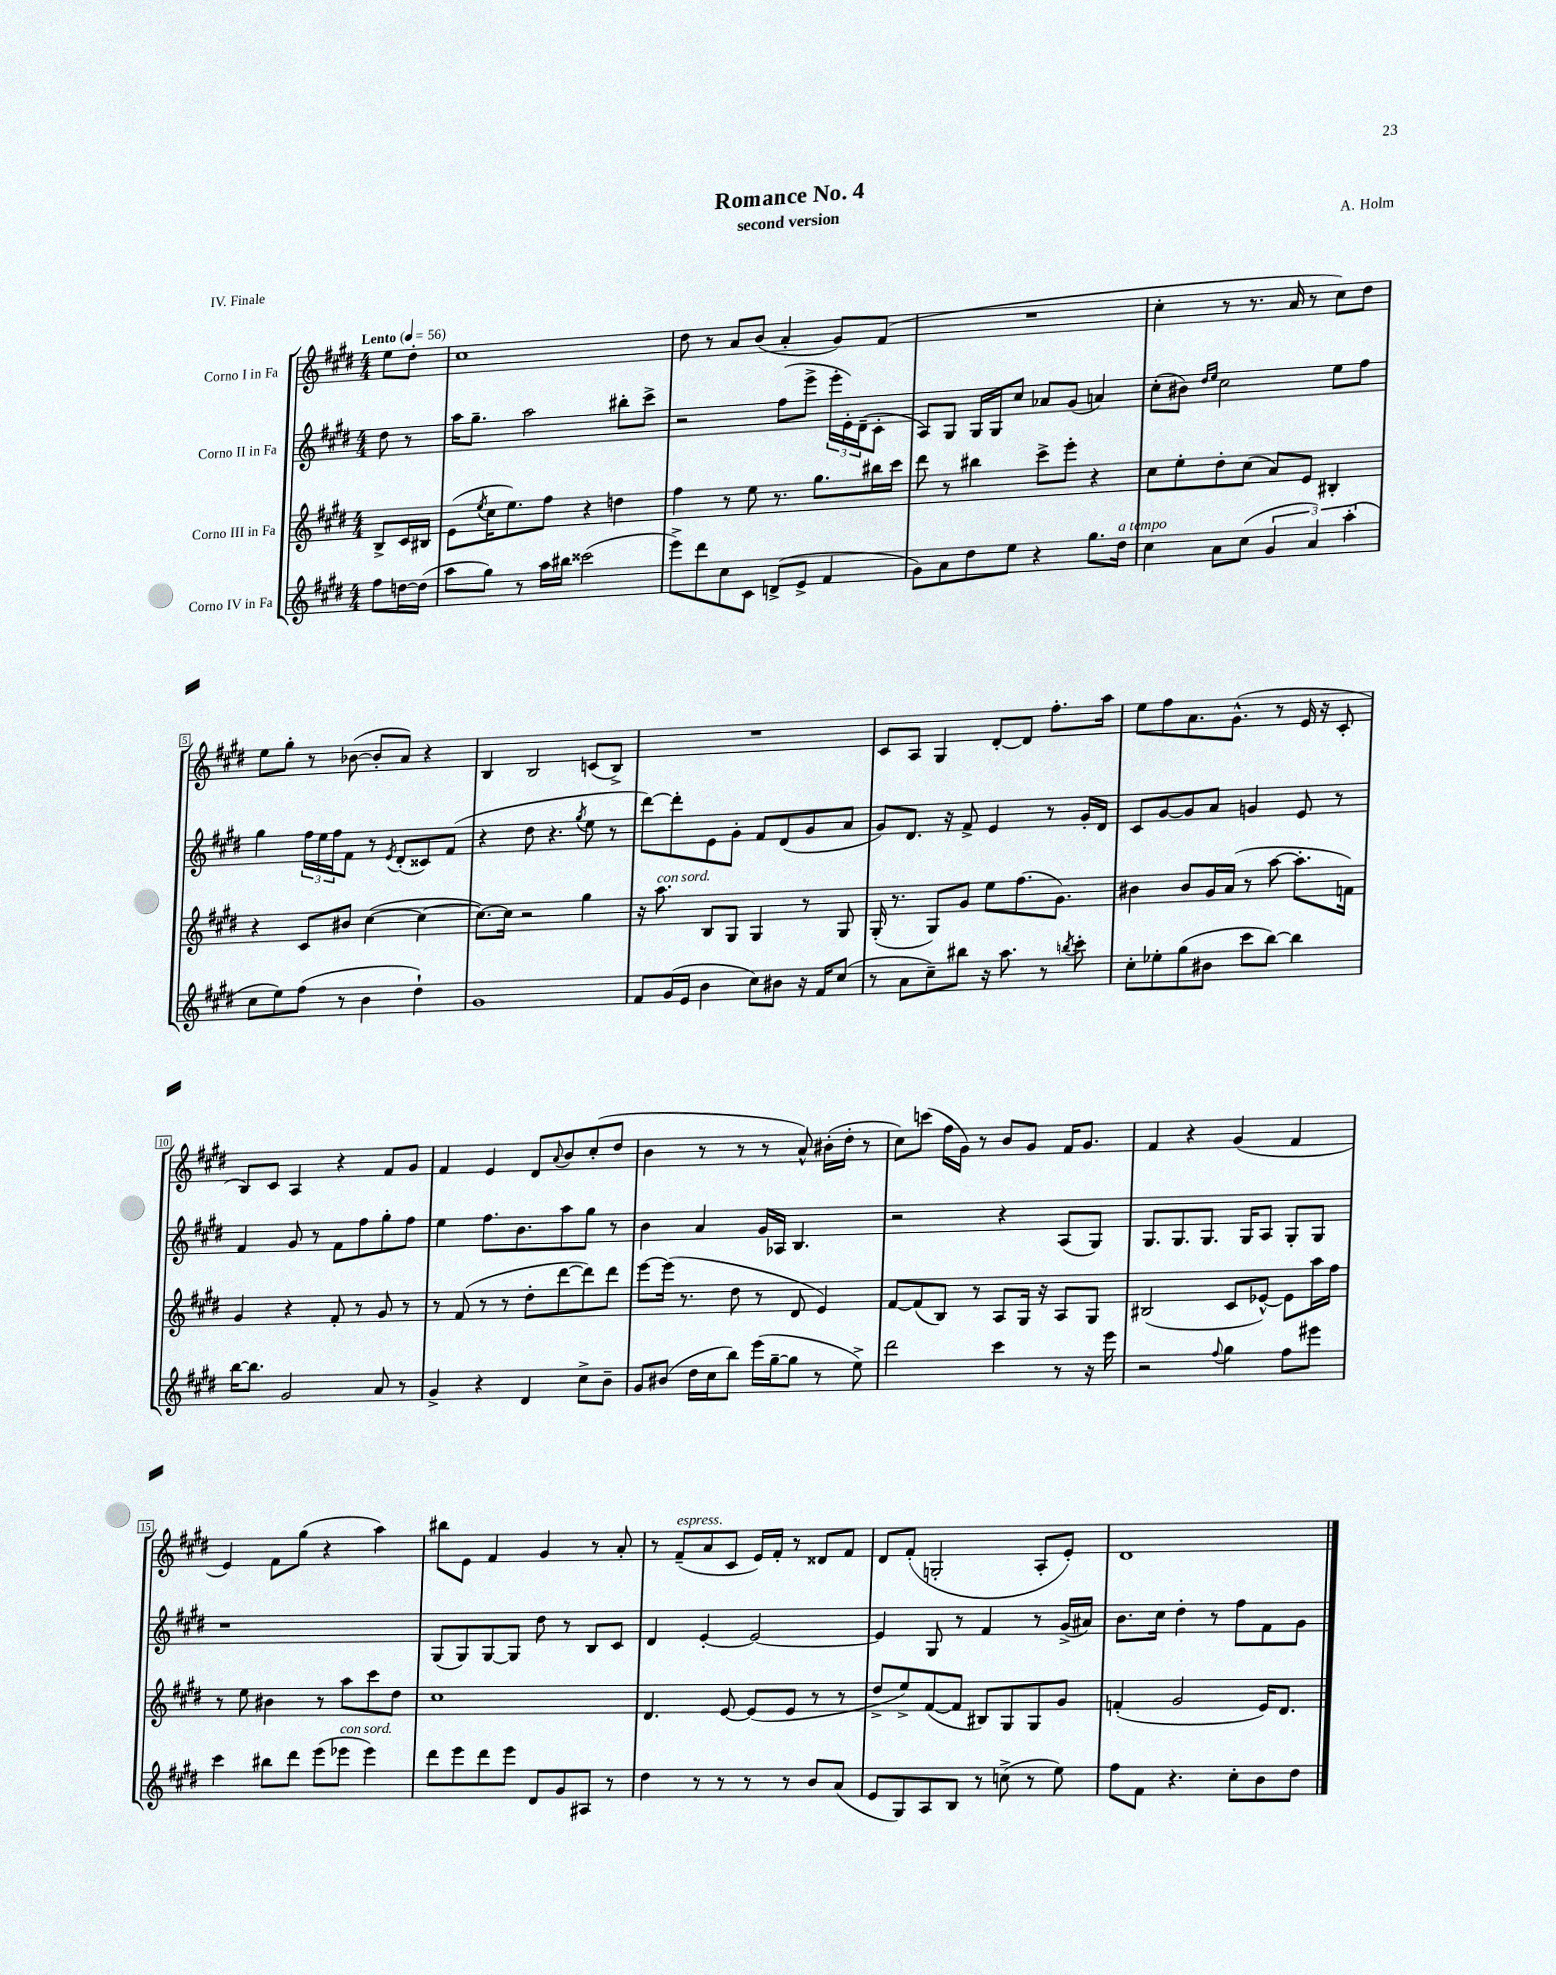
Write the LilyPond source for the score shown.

\header { title = "Romance No. 4" composer = "A. Holm" subtitle = "second version" piece = "IV. Finale" }
<<
\new StaffGroup <<
\new Staff = "s0" \with { instrumentName = "Corno I in Fa" } {
    \clef treble \key e \major \numericTimeSignature \time 4/4 \partial 4 \tempo "Lento" 4 = 56
    e''8 dis''8-. |
    cis''1 |
    dis''8 r8 a'8 b'8( a'4-. gis'8) fis'8( |
    R1 |
    cis''4-. r8 r8. a'16 r8 cis''8) dis''8 |
    e''8 gis''8-. r8 bes'8~( bes'8-. a'8) r4 |
    b4 b2 c'8( b8->) |
    R1 |
    cis'8 a8 gis4 dis'8~-. dis'8 fis''8.-. a''16 |
    e''8 fis''8 a'8. gis'8.-^( r8 e'16 r16 cis'8-. |
    b8) cis'8 a4 r4 fis'8 gis'8 |
    fis'4 e'4 dis'8 \appoggiatura { a'8 } b'8 cis''8-.( dis''8 |
    b'4 r8 r8 r8 a'8-^) bis'16-.( dis''16-. r8 |
    cis''8) c'''8( fis''16 gis'16) r8 b'8 gis'8 fis'16 gis'8. |
    fis'4 r4 gis'4( fis'4 |
    e'4) fis'8 gis''8( r4 a''4) |
    bis''8 e'8 fis'4 gis'4 r8 a'8-. |
    r8 fis'8--^\markup { \italic "espress." }( a'8 cis'8 e'16) fis'16-. r8 disis'8 fis'8 |
    dis'8 fis'8-.( g2-. a8-. e'8-.) |
    dis'1 \bar "|." |
}
\new Staff = "s1" \with { instrumentName = "Corno II in Fa" } {
    \clef treble \key e \major \numericTimeSignature \time 4/4 \partial 4
    dis''8 r8 |
    a''16 gis''8.-- a''2 bis''8-. cis'''8-> |
    r2 fis''8( e'''8-> \tuplet 3/2 { e'''16-. e'16-.) dis'16--( } cis'8-. |
    a8) gis8 gis16 gis16 cis''8 aes'8 gis'8( a'4) |
    cis''8-.( bis'8) \grace { dis''16 e''16 } cis''2 e''8 fis''8 |
    gis''4 \tuplet 3/2 { fis''16 e''16 fis''16 } fis'8 r8 \acciaccatura { e'8 } dis'8-.( cisis'8) fis'8( |
    r4 dis''8 r4. \acciaccatura { gis''8 } e''8 r8 |
    dis'''8~) dis'''8-. e'8 gis'8-. fis'8 dis'8( gis'8 a'8 |
    gis'8) dis'8. r16 fis'8-> e'4 r8 gis'16-. dis'16 |
    cis'8 gis'8~ gis'8 a'8 g'4 e'8 r8 |
    fis'4 gis'8 r8 fis'8 fis''8 gis''8-. fis''8 |
    e''4 fis''8. b'8. a''8 gis''8 r8 |
    b'4 a'4 gis'16 aes16 b4. |
    r2 r4 a8( gis8) |
    gis8. gis8. gis8. gis16 a8 gis8-. gis8 |
    r1 |
    gis8( gis8) gis8~ gis8 dis''8 r8 b8 cis'8 |
    dis'4 e'4~-. e'2~ |
    e'4 gis8 r8 fis'4 r8 gis'16->( ais'16) |
    b'8. cis''16 dis''4-. r8 fis''8 fis'8 gis'8 \bar "|." |
}
\new Staff = "s2" \with { instrumentName = "Corno III in Fa" } {
    \clef treble \key e \major \numericTimeSignature \time 4/4 \partial 4
    b8-> cis'16 bis16 |
    e'8( \acciaccatura { e''8 } cis''16 e''8.) fis''8 r4 d''4 |
    fis''4 r8 e''8 r8. gis''8. bis''16 cis'''16 |
    dis'''8 r8 bis''4 cis'''8-> e'''8-. r4 |
    cis''8 e''8-. dis''8-. cis''8( a'8) e'8 bis4-. |
    r4 cis'8 bis'8 cis''4~( cis''4~ |
    cis''8.~) cis''16 r2 gis''4 |
    r16 a''8.^\markup { \italic "con sord." } b8 gis8 gis4 r8 gis8 |
    gis16-.( r8. gis8) gis'8 e''8 fis''8.( gis'8.) |
    bis'4 bis'8 gis'16 a'16( r8 a''8~ a''8.-. f'16) |
    gis'4 r4 fis'8-. r8 gis'8 r8 |
    r8 fis'8( r8 r8 dis''8-. dis'''8~ dis'''8) dis'''8 |
    e'''8~ e'''16( r8. dis''8 r8 dis'8 e'4) |
    fis'8~ fis'8( b8) r8 a8 gis16 r16 a8 gis8 |
    bis2( cis'8 ees'8~-^) ees'8 a''16 fis''16 |
    r8 e''8 bis'4 r8 a''8 cis'''8 dis''8 |
    cis''1 |
    dis'4. e'8~ e'8( e'8 r8 r8 |
    dis''8-> e''8->) fis'8~( fis'8 bis8) gis8 gis8 gis'8 |
    f'4-.( gis'2 e'16) dis'8. \bar "|." |
}
\new Staff = "s3" \with { instrumentName = "Corno IV in Fa" } {
    \clef treble \key e \major \numericTimeSignature \time 4/4 \partial 4
    fis''8 d''16~ d''16( |
    a''8 gis''8) r8 a''16 bis''16 cisis'''2( |
    e'''8->) dis'''8 cis''8 cis'8 d'8->( e'8-> fis'4 |
    gis'8) a'8 dis''8 e''8 r4 gis''8. dis''16^\markup { \italic "a tempo" } |
    cis''4 a'8 cis''8( \tuplet 3/2 { gis'4 a'4) a''4-.( } |
    cis''8 e''8) fis''8( r8 b'4 dis''4-!) |
    gis'1 |
    fis'8 gis'16( e'16 b'4 cis''8) bis'8 r16 fis'16 cis''8( |
    r8 a'8 cis''8--) bis''8 r16 a''8. r8 \acciaccatura { b''8 } cis'''8-. |
    cis''8-. ees''8-. gis''8( bis'8 cis'''8 b''8~) b''4 |
    b''16~ b''8. gis'2 a'8 r8 |
    gis'4-> r4 dis'4 cis''8-> b'8-- |
    gis'8 bis'8( dis''16 cis''16 b''8) e'''16( gis''16~-- gis''8 r8 e''8->) |
    dis'''2 cis'''4 r8 r16 e'''16 |
    r2 \appoggiatura { fis''8 } gis''4 fis''8 eis'''8 |
    cis'''4 bis''8 dis'''8 e'''8( ees'''8^\markup { \italic "con sord." } ees'''4) |
    dis'''8 e'''8 dis'''8 e'''8 dis'8 gis'8 ais8 r8 |
    dis''4 r8 r8 r8 r8 b'8 a'8( |
    e'8 gis8) a8 b8 r8 c''8->( r8 e''8) |
    fis''8 fis'8 r4. cis''8-. b'8 dis''8 \bar "|." |
}
>>
>>
\layout { \context { \Score \override BarNumber.stencil = #(make-stencil-boxer 0.1 0.3 ly:text-interface::print) } }
